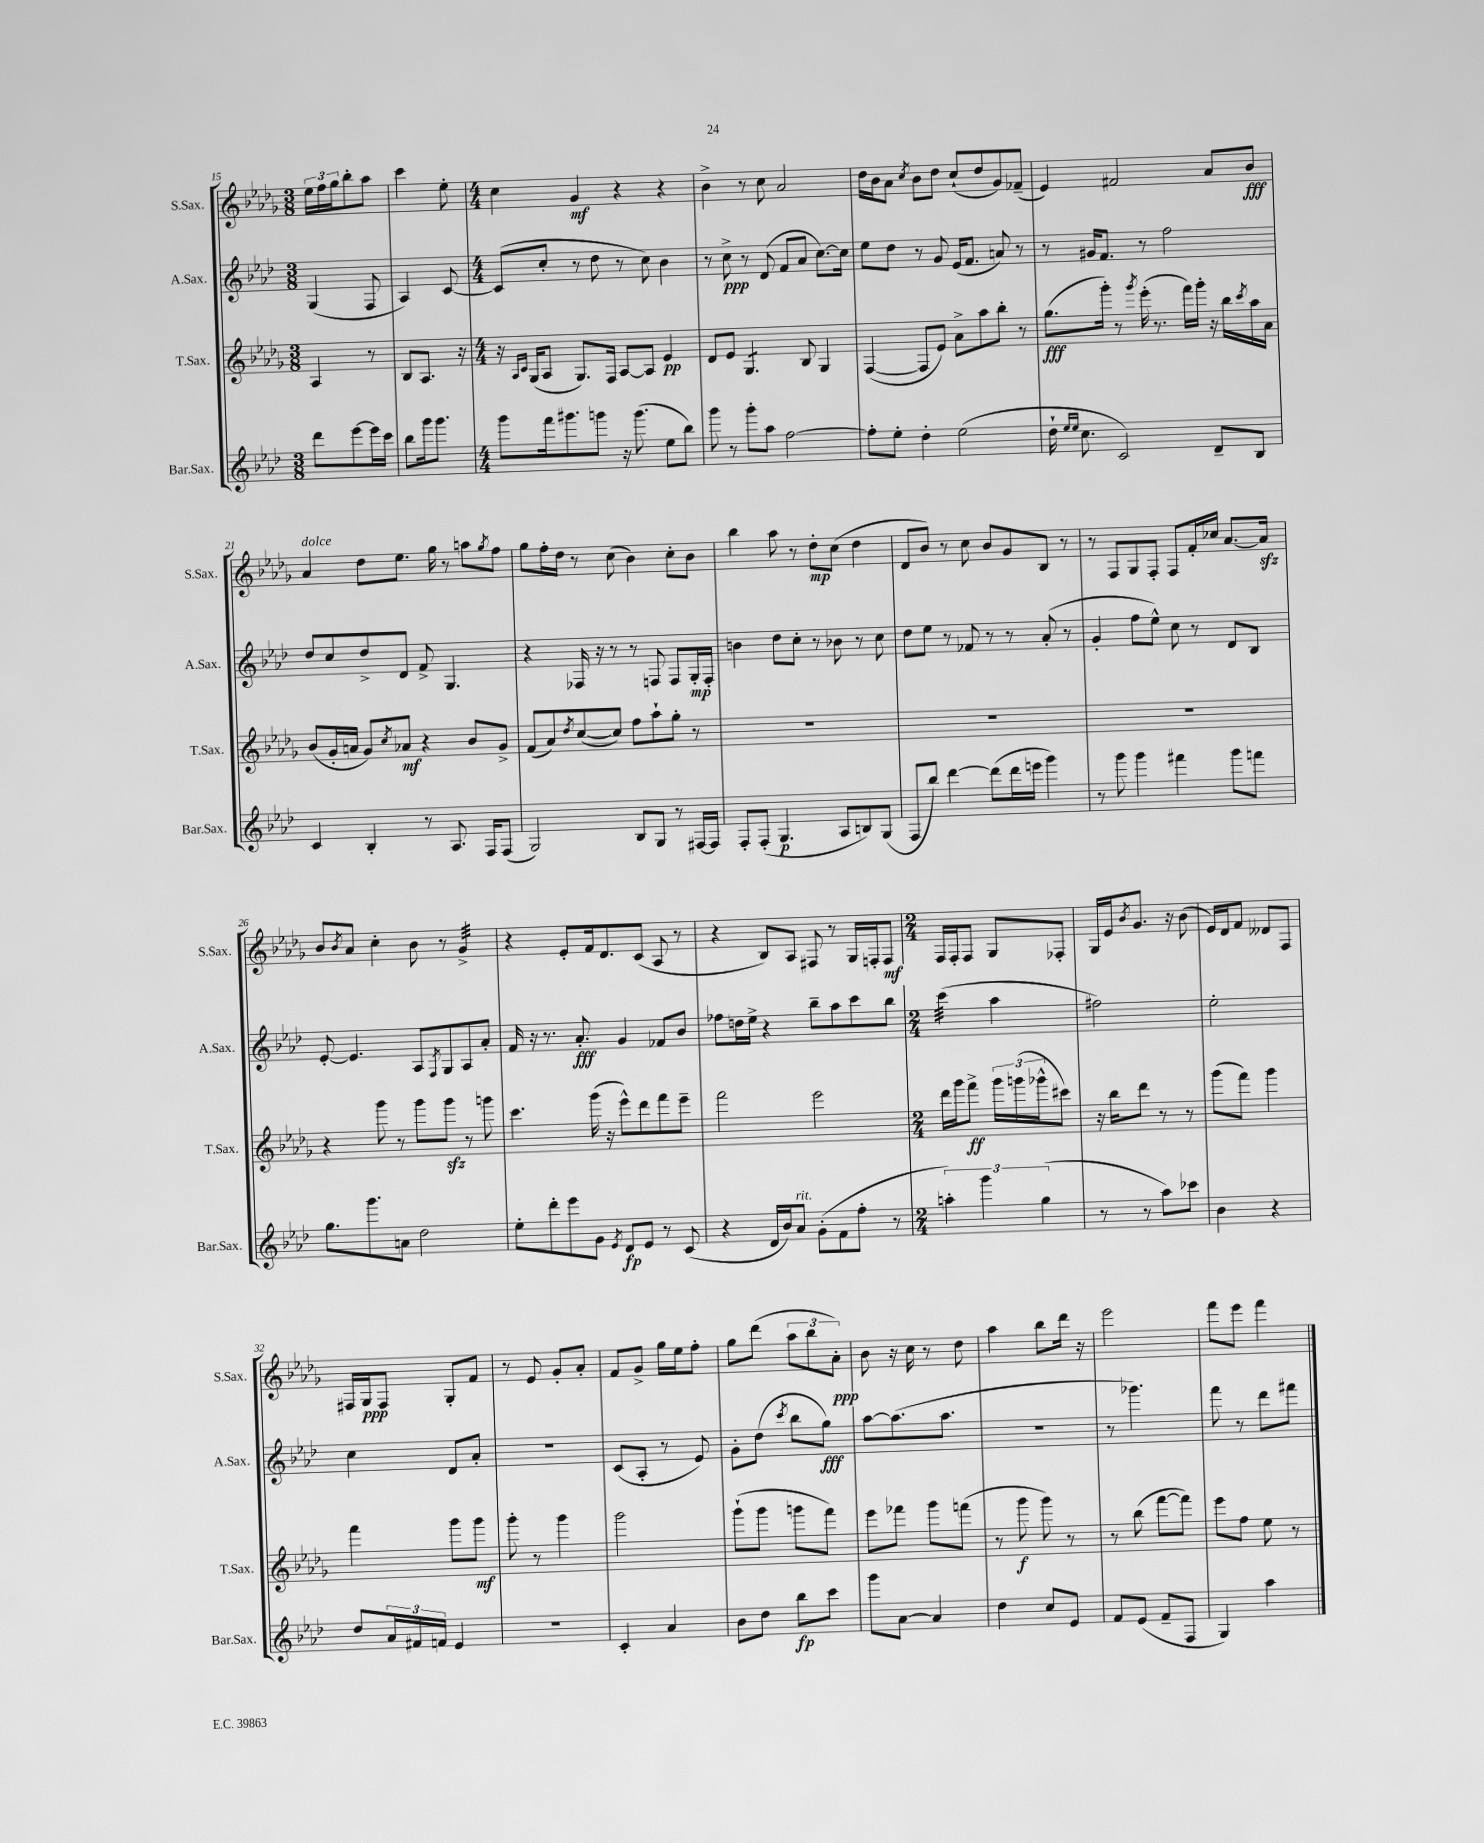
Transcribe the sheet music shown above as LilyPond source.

<<
\new StaffGroup <<
\new Staff = "s0" \with { instrumentName = "S.Sax." shortInstrumentName = "S.Sax." } {
    \clef treble \key des \major \numericTimeSignature \time 3/8
    \tuplet 3/2 { ees''16 f''16 ges''16 } bes''8-. aes''8 |
    c'''4 ees''8-. |
    \numericTimeSignature \time 4/4 c''4 ges'4\mf r4 r4 |
    bes'4-> r8 c''8 aes'2 |
    des''16 bes'16 aes'8 \acciaccatura { c''8 } bes'8 des''8 c''8-!( des''8 ges'8) fes'8--( |
    ees'4) fis'2 aes'8 bes'8\fff |
    aes'4^\markup { \italic "dolce" } des''8 ees''8. ges''16 r8 a''8 \acciaccatura { ges''8 } f''8 |
    ges''8 f''16-. des''16 r8 c''8( bes'4) c''8-. bes'8 |
    bes''4 aes''8 r8 des''8-.\mp c''8( des''4 |
    des'8 bes'8) r8 c''8 bes'8 ges'8 bes8 r8 |
    r8 f8 ges8 f8-. f8 f'16-. ces''16 aes'8.~ aes'16\sfz |
    bes'8 \acciaccatura { bes'8 } aes'8 c''4-. bes'8 r8 ges'4:32-> |
    r4 ees'8-. f'16 des'8. c'8( aes8 r8 |
    r4 bes8) aes8 fis8 r8 ges16 f16-. f8\mf |
    \numericTimeSignature \time 2/4 f16 f16-. f8 ges8 fes8-. |
    ges16 ees'16 \acciaccatura { bes'8 } ges'8. r16 bes'8( |
    ees'16) des'16 f'8 deses'8 f8 |
    fis16 ges16\ppp fis8 ges8-. f'8 |
    r8 ees'8 ges'8-. aes'8-. |
    f'8 ges'8-> ges''16 ees''16 f''8-. |
    ges''8 des'''8( \tuplet 3/2 { aes''8 bes''8 aes'8-.\ppp) } |
    bes'8 r16 c''16 r8 des''8 |
    aes''4 bes''8 des'''16 r16 |
    ees'''2 |
    f'''8 ees'''8 f'''4 \bar "|." |
}
\new Staff = "s1" \with { instrumentName = "A.Sax." shortInstrumentName = "A.Sax." } {
    \clef treble \key aes \major \numericTimeSignature \time 3/8
    g4( f8 |
    aes4) c'8~ |
    \numericTimeSignature \time 4/4 c'8( c''8-. r8 des''8 r8 c''8) bes'4 |
    r8 c''8->\ppp r8 des'8( f'8 aes'8 c''8.~) c''16 |
    ees''8 des''8 r8 g'8 ees'16( f'8. a'8) r8 |
    r8 gis'16 f'8. r8 f''2 |
    des''8 c''8 des''8-> des'8 f'8-> g4. |
    r4 fes16 r16 r8 r8 f8 f8 g16-.\mp f16-. |
    b'4 des''8 c''8-. r8 bes'8 r8 c''8 |
    des''8 ees''8 r8 fes'8 r8 r8 aes'8-.( r8 |
    g'4-. f''8 ees''8-^) c''8 r8 des'8 bes8 |
    ees'8~-. ees'4. aes8 \acciaccatura { f8 } g8 aes8 aes'8-. |
    f'16 r16 r8. aes'8.-.\fff g'4 fes'8 bes'8 |
    fes''8 d''16 ees''16-> r4 bes''8-- aes''8 c'''8 bes''8 |
    \numericTimeSignature \time 2/4 c'''4:32( aes''4 |
    fis''2) |
    ees''2-. |
    c''4 des'8 aes'8-. |
    R2 |
    c'8( aes8-. r8 ees'8) |
    g'8-. des''8( \acciaccatura { c'''8 } bes''8 g''8\fff) |
    aes''8~ aes''8.( aes''8. |
    r2 |
    r8 ges'''4.) |
    f'''8 r8 des'''8 fis'''8 \bar "|." |
}
\new Staff = "s2" \with { instrumentName = "T.Sax." shortInstrumentName = "T.Sax." } {
    \clef treble \key des \major \numericTimeSignature \time 3/8
    aes4 r8 |
    bes8 aes8. r16 |
    \numericTimeSignature \time 4/4 r16 \grace { aes16 c'16 } ges16( aes8 ges8.) f16 aes8~ aes8 ees'4\pp |
    des'8 ees'8 ges4.:8 bes8 ges4 |
    f4~( f8 ees'8) aes'8-> aes''8 bes''8-. r8 |
    ges''8.\fff( ges'''16-.) r8 \acciaccatura { ges'''8 } ees'''16-.( r8. f'''16) ges'''16-. r16 bes''16 \acciaccatura { c'''8 } aes''16 aes'16 |
    bes'8( ges'16-. a'16 ges'8) \acciaccatura { c''8 } aes'8\mf r4 bes'8 ges'8-> |
    f'8( aes'8) \acciaccatura { des''8 } c''8~( c''8) f''8 aes''8-! ges''8-. r8 |
    R1 |
    R1 |
    R1 |
    r4 ges'''8 r8 ges'''8 ges'''8\sfz r8 g'''8 |
    c'''4. ges'''16( r16 ees'''8-^) des'''8 f'''8 ees'''8-- |
    f'''2 ees'''2 |
    \numericTimeSignature \time 2/4 des'''16 ges'''16 f'''8->\ff \tuplet 3/2 { ges'''16 g'''16( ges'''16-^ } cis'''8) |
    r16 bes''16 des'''8 r8 r8 |
    ges'''8( f'''8) ges'''4 |
    f'''4 ges'''8 ges'''8\mf |
    ges'''8-. r8 ges'''4 |
    ges'''2 |
    ges'''8-!( ges'''8 g'''8 f'''8) |
    ees'''8 fes'''8 ges'''8 f'''8( |
    r8 ges'''8\f ges'''8) r8 |
    r8 bes''8( f'''8~ f'''8) |
    ees'''8 f''8 ees''8 r8 \bar "|." |
}
\new Staff = "s3" \with { instrumentName = "Bar.Sax." shortInstrumentName = "Bar.Sax." } {
    \clef treble \key aes \major \numericTimeSignature \time 3/8
    des'''8 ees'''8~ ees'''16 c'''16 |
    bes''8 g'''16 g'''8. |
    \numericTimeSignature \time 4/4 g'''8 f'''16 gis'''8. g'''8 r16 g'''8.( ees''8 bes''8) |
    g'''8 r8 g'''8-. aes''8 f''2~ |
    f''8-. ees''8-. des''4-. ees''2( |
    des''16-! \grace { ees''16 ees''16 } c''8. c'2) des'8-- bes8 |
    c'4 bes4-. r8 aes8. f16 f8( |
    g2) bes8 g8 r8 fis16~ fis16 |
    f8-. f8-.( g4.\p aes8 b8) g8( |
    f8 bes''8) des'''4~ des'''8( des'''16 e'''16 g'''4) |
    r8 g'''8 g'''4 fis'''4 g'''8 f'''8 |
    g''8. g'''8. a'8 des''2 |
    ees''8-. des'''8-. ees'''8 g'8 \acciaccatura { ees'8 } des'8\fp ees'8 r8 c'8( |
    r4 des'16 bes'16) aes'8^\markup { \italic "rit." } g'8-.( f'8 f''8-. r8 |
    \numericTimeSignature \time 2/4 \tuplet 3/2 { a''4-.) g'''4 g''4( } |
    r8 r8 aes''8) ces'''8 |
    bes'4 r4 |
    des''8 \tuplet 3/2 { aes'16 fis'16 f'16 } ees'4 |
    R2 |
    c'4-. aes'4 |
    bes'8 des''8 bes''8\fp c'''8 |
    g'''8 aes'8~ aes'4 |
    des''4 c''8 ees'8 |
    f'8 ees'8( f'8-- f8 |
    g4) aes''4 \bar "|." |
}
>>
>>
\layout { \context { \Score currentBarNumber = #15 } }
